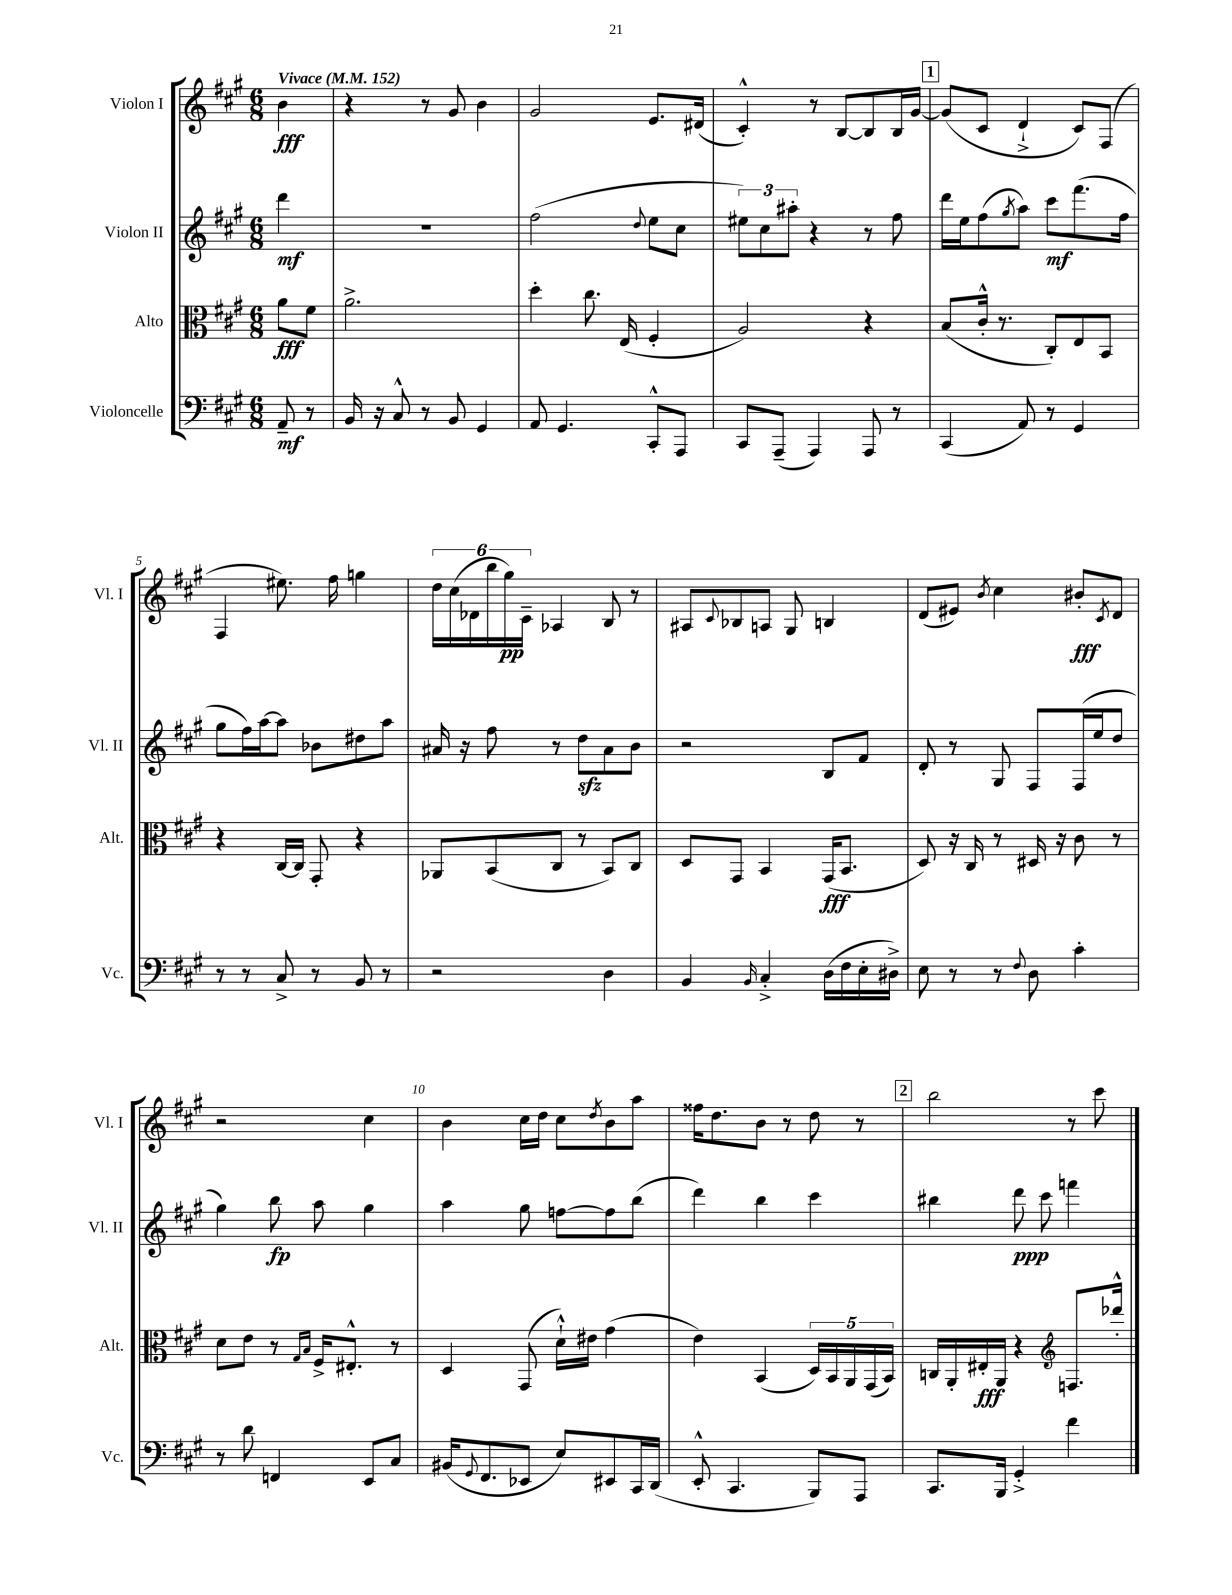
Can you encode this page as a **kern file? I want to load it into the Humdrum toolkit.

**kern	**kern	**kern	**kern
*staff4	*staff3	*staff2	*staff1
*clefF4	*clefC3	*clefG2	*clefG2
*k[f#c#g#]	*k[f#c#g#]	*k[f#c#g#]	*k[f#c#g#]
*M6/8	*M6/8	*M6/8	*M6/8
*MM152	*MM152	*MM152	*MM152
8AA~	8a	4ddd	4b
8r	8f#	.	.
=	=	=	=
16BB	2.a^	2.r	4r
16r	.	.	.
8C#^^	.	.	.
8r	.	.	8r
8BB	.	.	8g#
4GG#	.	.	4b
=	=	=	=
8AA	4dd'	(2ff#	2g#
4.GG#	.	.	.
.	8.cc#	.	.
.	(16E	.	.
.	.	8qqdd	.
8CC#'^^	4F#'	8ee	8.e
8AAA	.	8cc#	.
.	.	.	(16d#
=	=	=	=
8CC#	2A)	12ee#)	4c#'^^)
.	.	12cc#	.
(8AAA~	.	.	.
.	.	12aa#'	.
4AAA)	.	4r	8r
.	.	.	[8B
8AAA	4r	8r	8B]
8r	.	8ff#	16B
.	.	.	[16g#
=	=	=	=
(4CC#	(8B	16ddd	(8g#]
.	.	16ee	.
.	16c#'^^	(8ff#	8c#
.	8.r	.	.
.	.	8qgg#	.
8AA)	.	8aa)	4d`^
8r	8C#')	8ccc#	.
4GG#	8E	(8.fff#	8c#)
.	8BB	.	(8F#
.	.	16ff#	.
=	=	=	=
8r	4r	8gg#	4F#
8r	.	16ff#)	.
.	.	[16aa	.
8C#^	[16C#	8aa]	8.ee#)
.	16C#]	.	.
8r	8GG#'	8b-	.
.	.	.	16ff#
8BB	4r	8dd#	4gg
8r	.	8aa	.
=	=	=	=
2r	8AA-	16a#	24dd
.	.	.	(24cc#
.	.	16r	.
.	.	.	24d-
.	(8BB	8ff#	24bb
.	.	.	24gg#)
.	.	.	24c#~
.	8C#	8r	4A-
.	8r	8dd	.
4D	8BB)	8a#	8B
.	8C#	8b	8r
=	=	=	=
4BB	8D	2r	8A#
.	.	.	8qqc#
.	8GG#	.	8B-
16qqBB	.	.	.
4C#'^	4BB	.	8A
.	.	.	8G#
(16D	(16GG#	8B	4B
16F#	8.BB	.	.
16E'	.	8f#	.
16D#^)	.	.	.
=	=	=	=
8E	8D)	8d'	(8d
8r	16r	8r	8e#)
.	16C#	.	.
.	.	.	8qb
8r	8r	8G#	4cc#
8qqF#	.	.	.
8D	16D#	8F#	.
.	16r	.	.
4c#'	8c#	(16F#	8b#'
.	.	16ee	.
.	.	.	8qc#
.	8r	8dd	8d
=	=	=	=
8r	8d	4gg#)	2r
8d	8e	.	.
4FF	8r	8bb	.
.	16qqG#	.	.
.	16qqB	.	.
.	16F#^	8aa	.
.	8.E#'^^	.	.
8EE	.	4gg#	4cc#
8C#	8r	.	.
=	=	=	=
(16BB#	4D	4aa	4b
8qqGG#	.	.	.
8.FF#	.	.	.
8EE-	(8GG#	8gg#	16cc#
.	.	.	16dd
8E)	16d`^^)	[8ff	8cc#
.	16e#	.	.
.	.	.	8qdd
8EE#	(4g#	8ff]	8b
16CC#	.	(8bb	8aa
(16DD	.	.	.
=	=	=	=
8EE'^^	4e)	4ddd)	16ff##
.	.	.	8.dd
4.CC#	.	.	.
.	(4BB	4bb	8b
.	.	.	8r
8BBB)	20D)	4ccc#	8dd
.	20BB	.	.
.	20AA	.	.
8AAA	.	.	8r
.	(20GG#	.	.
.	20BB)	.	.
=	=	=	=
8.CC#	16C	4bb#	2bb
.	16AA'	.	.
.	16E#'	.	.
16BBB	16AA	.	.
4GG#'^	4r	8ddd	.
.	.	8ccc#	.
*	*clefG2	*	*
4f#	8.F	4fff	8r
.	.	.	8ccc#
.	16ddd-'^^	.	.
==	==	==	==
*-	*-	*-	*-
